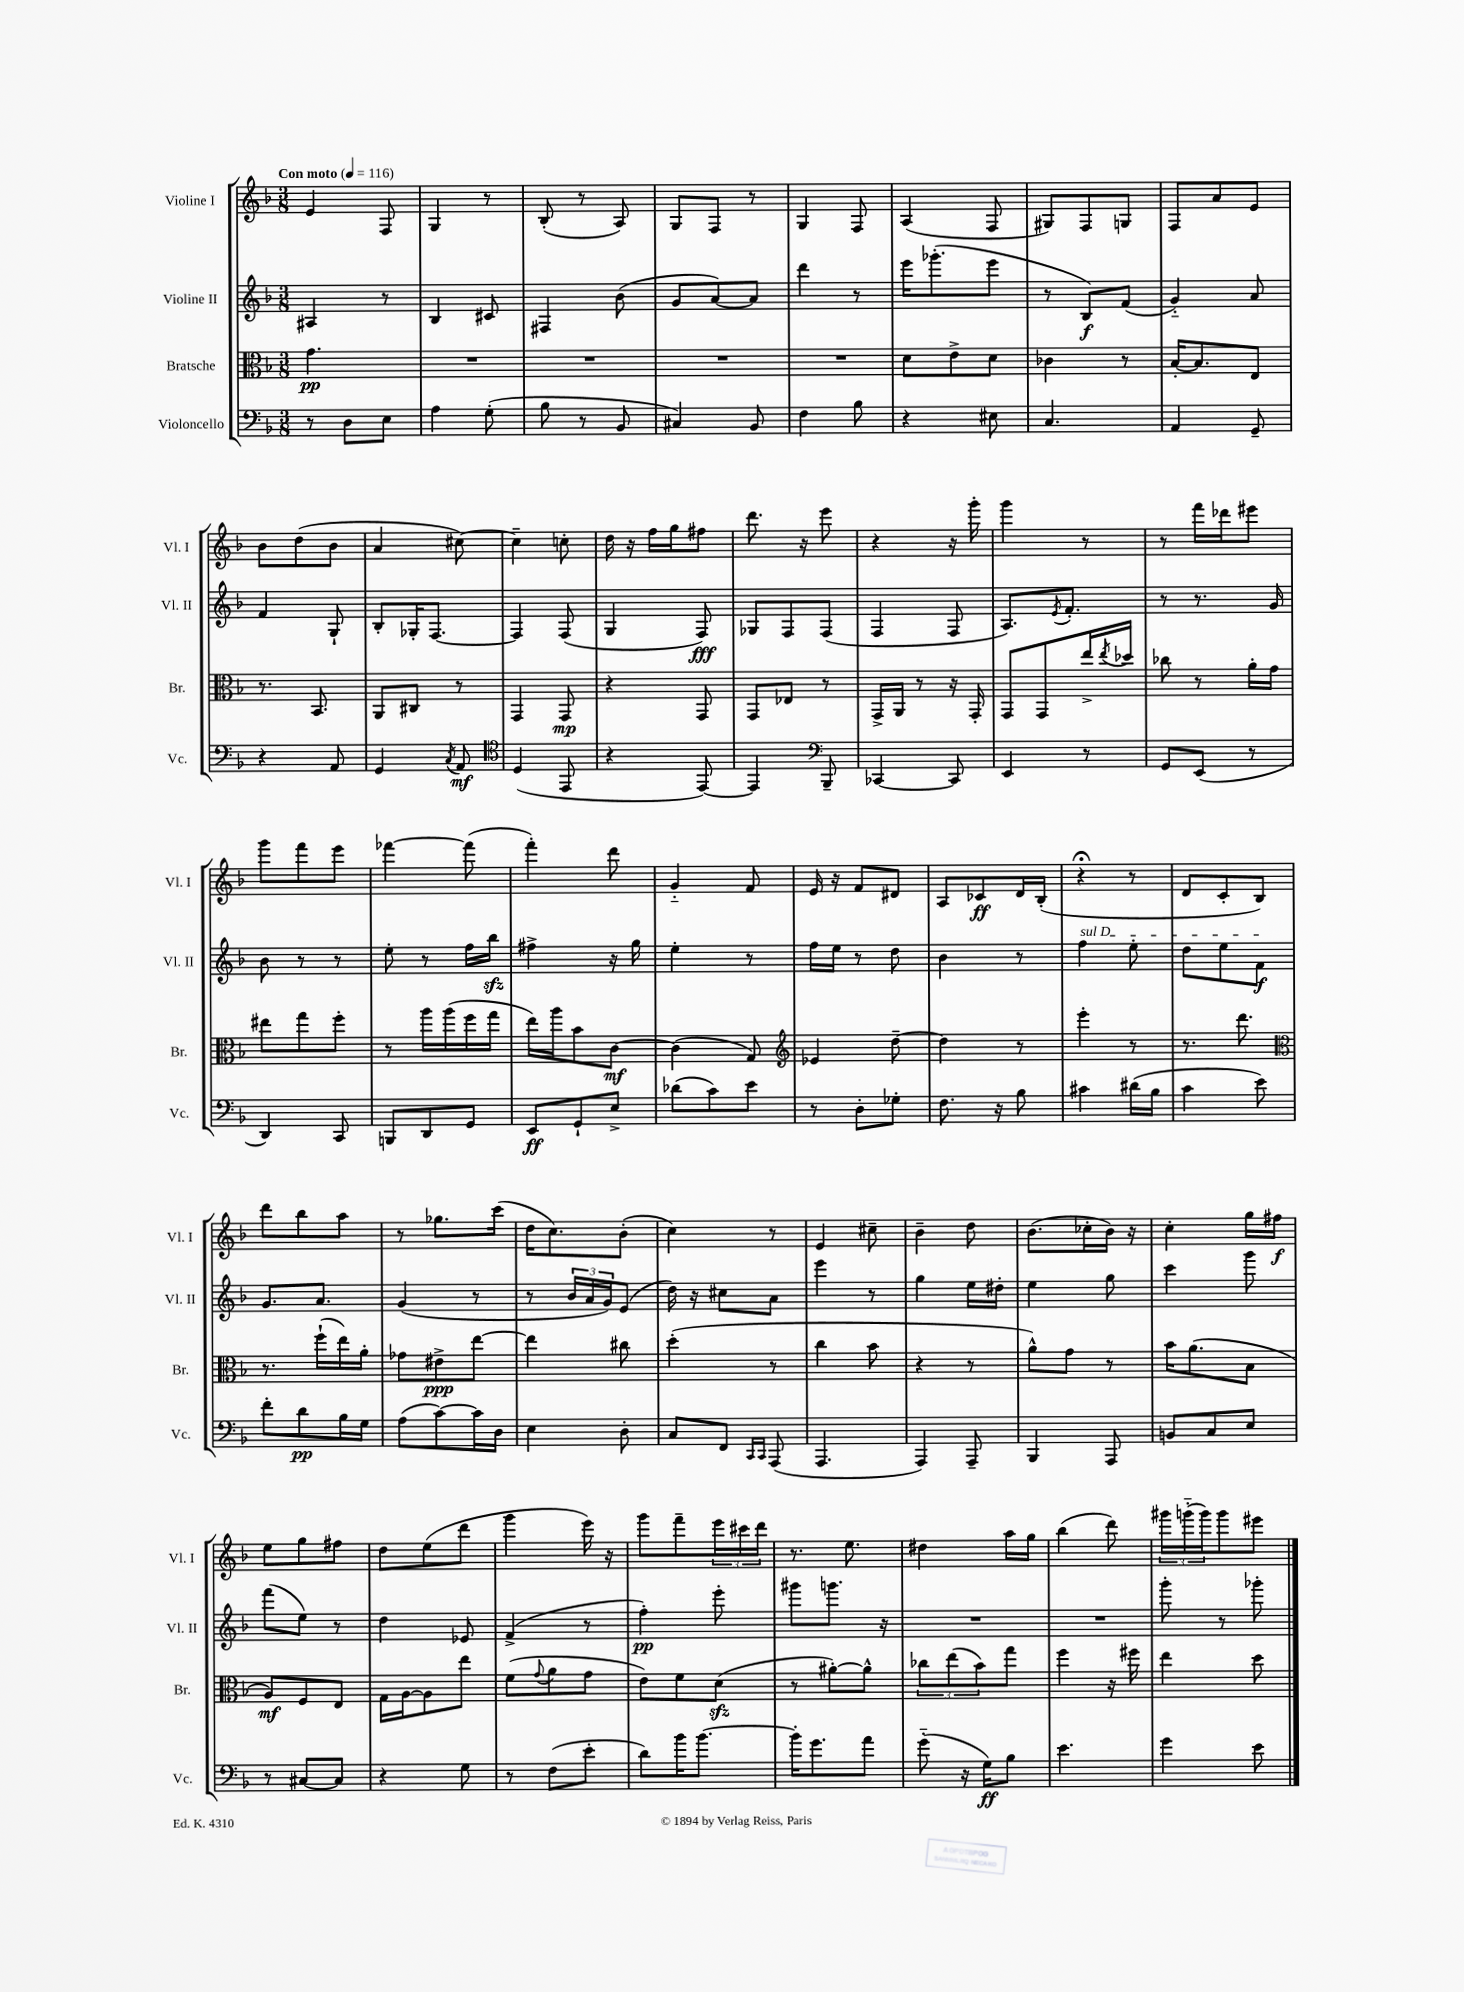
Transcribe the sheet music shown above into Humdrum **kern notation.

**kern	**kern	**kern	**kern
*staff4	*staff3	*staff2	*staff1
*clefF4	*clefC3	*clefG2	*clefG2
*k[b-]	*k[b-]	*k[b-]	*k[b-]
*M3/8	*M3/8	*M3/8	*M3/8
*MM116	*MM116	*MM116	*MM116
8r	4.g	4A#	4e
8D	.	.	.
8E	.	8r	8F
=	=	=	=
4A	4.r	4B-	4G
(8G'	.	8c#	8r
=	=	=	=
8B-	4.r	4F#	(8B-'
8r	.	.	8r
8BB-	.	(8b-	8A)
=	=	=	=
4C#)	4.r	8g	8G
.	.	[8a)	8F
8BB-	.	8a]	8r
=	=	=	=
4F	4.r	4ddd	4G
8B-	.	8r	8F
=	=	=	=
4r	8d	16eee	(4A
.	.	(8.ggg-'	.
.	8e^	.	.
8E#	8d	8eee	8F
=	=	=	=
4.C	4c-	8r	8G#)
.	.	8B-)	8F
.	8r	(8f	8G
=	=	=	=
4AA	[16B-'	4g'~)	8F
.	8.B-]	.	.
.	.	.	8a
8GG~	8E	8a	8e
=	=	=	=
4r	8.r	4f	8b-
.	.	.	(8dd
.	8.BB-	.	.
8AA	.	8G`	8b-
=	=	=	=
4GG	8AA	8B-'	4a
.	8C#	16G-'	.
.	.	[8.F	.
8qC	.	.	.
8AA	8r	.	[8cc#)
=	=	=	=
*clefC4	*	*	*
(4D	4GG	4F]	4cc#~]
8EE	8GG	(8F	8cc'
=	=	=	=
4r	4r	4G	16dd
.	.	.	16r
.	.	.	16ff
.	.	.	16gg
[8EE)	8GG	8F)	8ff#
=	=	=	=
4EE]	8GG	8G-	8.ddd
.	8E-	8F	.
.	.	.	16r
*clefF4	*	*	*
8BBB-~	8r	(8F	8eee
=	=	=	=
[4CC-	16GG^	4F	4r
.	16AA	.	.
.	8r	.	.
8CC-]	16r	8F	16r
.	16GG'	.	16ggg'
=	=	=	=
4EE	8GG	8.A)	4ggg
.	8GG	.	.
.	.	8qe	.
.	.	8.f'	.
8r	16ee^	.	8r
.	8qee	.	.
.	16dd-	.	.
=	=	=	=
8GG	8cc-	8r	8r
(8EE	8r	8.r	16fff
.	.	.	16ddd-
8r	16a'	.	8eee#
.	16g	16g	.
=	=	=	=
4DD)	8ee#	8b-	8ggg
.	8gg	8r	8fff
8CC	8ff'	8r	8eee
=	=	=	=
8BBB	8r	8ee'	[4fff-
8DD	16aa	8r	.
.	(16aa	.	.
8GG	16ff	16ff	(8fff-]
.	16gg	16bb-	.
=	=	=	=
8EE	16ee)	4ff#^	4fff')
.	16aa	.	.
8GG`	8b-	.	.
8E^	[8c	16r	8ddd
.	.	16gg	.
=	=	=	=
(8d-	(4c]	4ee'	4g'~
8c)	.	.	.
8e	8G)	8r	8f
=	=	=	=
*	*clefG2	*	*
8r	4e-	16ff	16e
.	.	16ee	16r
8D'	.	8r	8f
8G-'	[8dd~	8dd	8d#
=	=	=	=
8.F	4dd]	4b-	8A
.	.	.	8c-
16r	.	.	.
8B-	8r	8r	16d
.	.	.	(16B-'
=	=	=	=
4c#	4eee'	4ff	4r;
(16d#	8r	8ee'	8r
16B-	.	.	.
=	=	=	=
4c	8.r	8dd	8d
.	.	8ee	8c'
.	8.ddd	.	.
8e)	.	8f	8B-)
=	=	=	=
*	*clefC3	*	*
8f'	8.r	8.g	8ddd
8d	.	.	8bb-
.	(16ff`	8.a	.
16B-	16ee)	.	8aa
16G	16a'	.	.
=	=	=	=
(8A	8g-	(4g	8r
[8c)	8e#^	.	8.gg-
16c]	[8ee	8r	.
16D	.	.	(16ccc
=	=	=	=
4E	4ee]	8r	16dd
.	.	.	8.cc)
.	.	24b-	.
.	.	24a	.
.	.	24g)	.
8D'	8cc#	(8e	(8b-'
=	=	=	=
8C	(4dd'	16dd)	4cc)
.	.	16r	.
8FF	.	8cc#	.
16qqCC	.	.	.
16qqCC	.	.	.
(8AAA	8r	8a	8r
=	=	=	=
4.AAA	4cc	4eee	4e
.	8b-	8r	8cc#~
=	=	=	=
4AAA)	4r	4gg	4b-~
8AAA~	8r	16ee	8dd
.	.	16dd#'	.
=	=	=	=
4BBB-	8a^^)	4ee	(8.b-
.	8g	.	.
.	.	.	16cc-'
8AAA	8r	8gg	16b-)
.	.	.	16r
=	=	=	=
8BB	16b-	4ccc	4cc'
.	(8.a	.	.
8C	.	.	.
8E	8B-	8ggg	16gg
.	.	.	16ff#
=	=	=	=
8r	8A)	(8fff	8ee
[8C#	8F	8ee)	8gg
8C#]	8E	8r	8ff#
=	=	=	=
4r	16G	4dd	8dd
.	[16A	.	.
.	8A]	.	(8ee
8G	8ee	8e-	8ddd
=	=	=	=
8r	(8f	(4f^	4ggg
.	8qqg	.	.
(8F	8a	.	.
8e'	8g	8r	16eee)
.	.	.	16r
=	=	=	=
8d)	8e)	4ff')	8ggg
16b-	8f	.	8fff~
[8.b-	.	.	.
.	(8d	8eee'	24eee
.	.	.	24ccc#
.	.	.	24ddd
=	=	=	=
16b-']	8r	8ggg#	8.r
8.g	.	.	.
.	[8a#')	8.ggg	.
.	.	.	8.ee
8a	8a#^^]	.	.
.	.	16r	.
=	=	=	=
(8g'~	12cc-	4.r	4dd#
.	(12ee	.	.
16r	.	.	.
.	12b-)	.	.
16G)	.	.	.
8B-	8gg	.	16aa
.	.	.	16gg
=	=	=	=
4.e	4ff	4.r	(4bb-
.	16r	.	8ddd)
.	16ff#	.	.
=	=	=	=
4g	4ee	8ggg'	24ggg#
.	.	.	(24ggg'~
.	.	.	24ggg)
.	.	8r	8ggg
8e	8dd	8ggg-'	8eee#
==	==	==	==
*-	*-	*-	*-
